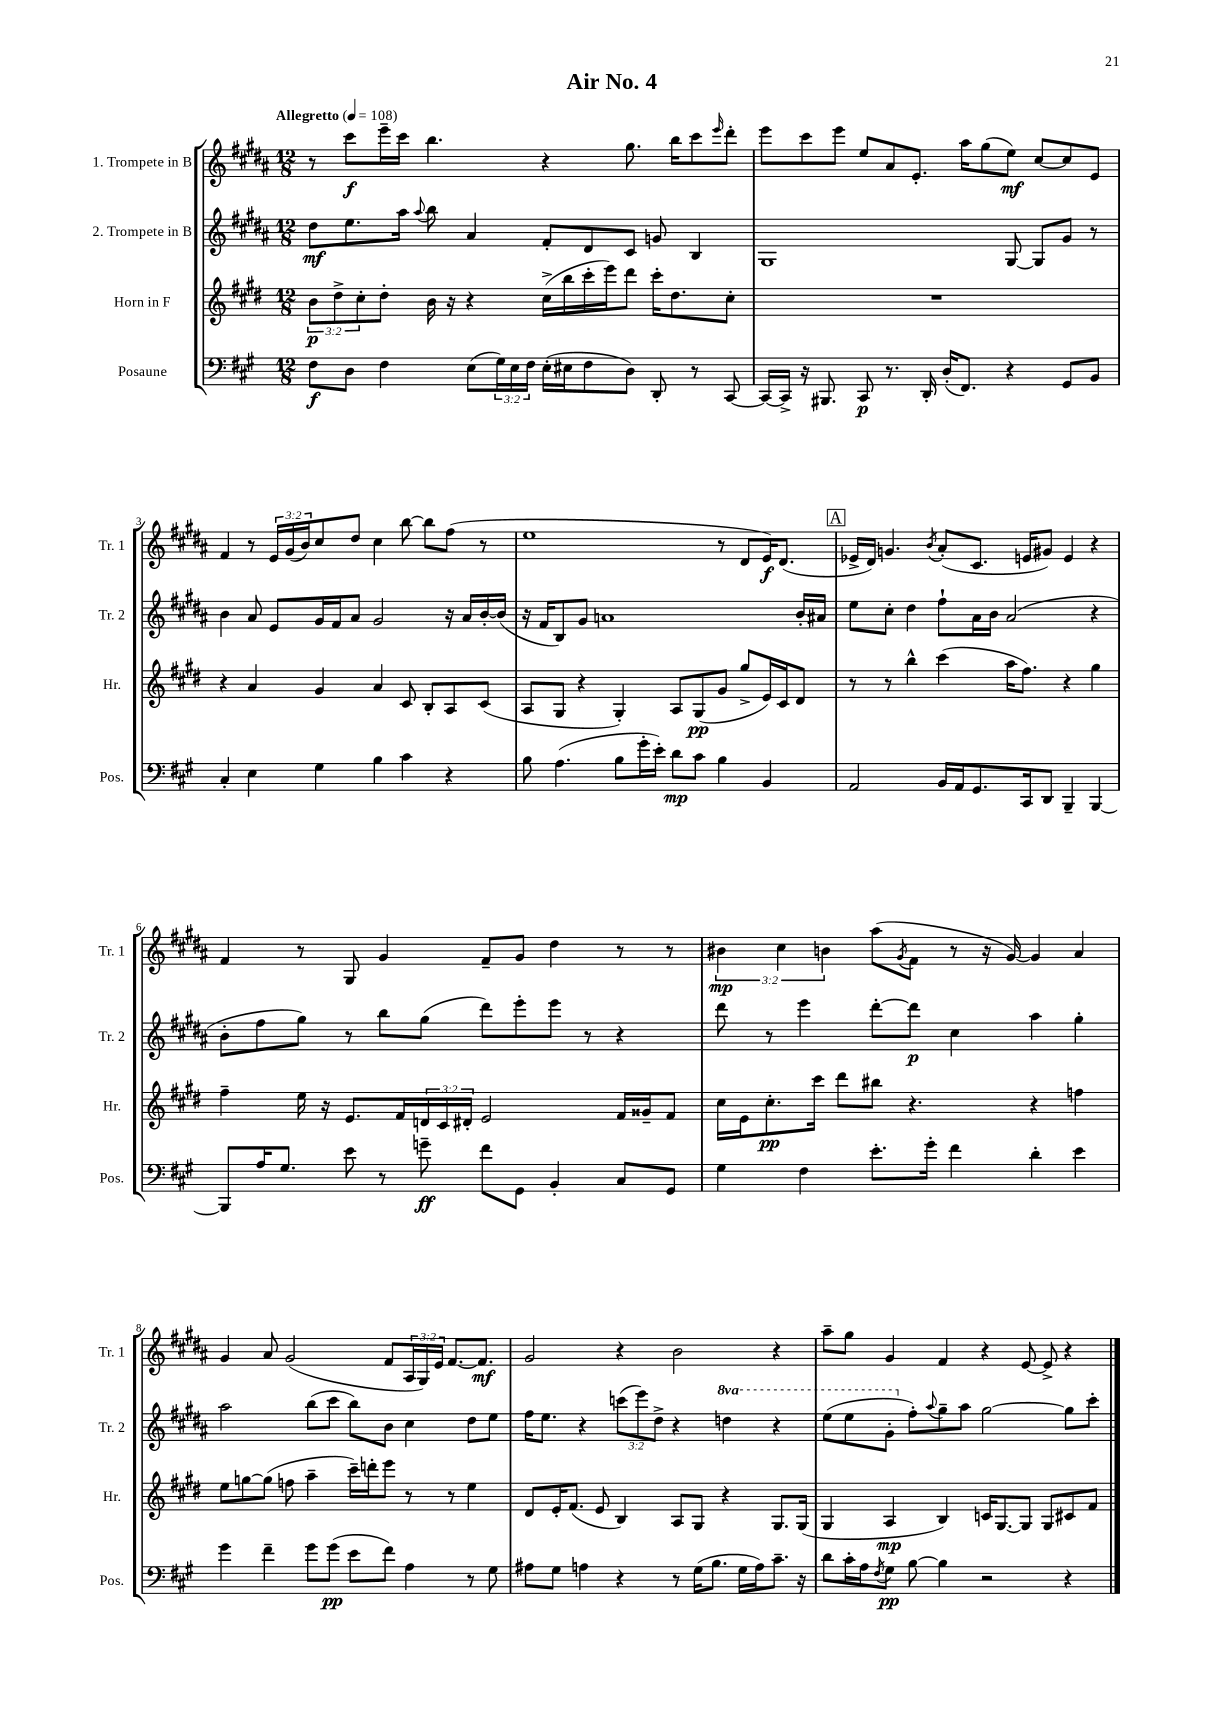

**kern	**dynam	**kern	**dynam	**kern	**dynam	**kern	**dynam
*part4	*part4	*part3	*part3	*part2	*part2	*part1	*part1
*staff4	*staff4	*staff3	*staff3	*staff2	*staff2	*staff1	*staff1
*I"Posaune	*	*I"Horn in F	*	*I"2. Trompete in B	*	*I"1. Trompete in B	*
*I'Pos.	*	*I'Hr.	*	*I'Tr. 2	*	*I'Tr. 1	*
*clefF4	*	*clefG2	*	*clefG2	*	*clefG2	*
*k[f#c#g#]	*	*k[f#c#g#d#]	*	*k[f#c#g#d#a#]	*	*k[f#c#g#d#a#]	*
*M12/8	*	*M12/8	*	*M12/8	*	*M12/8	*
*MM108	*	*MM108	*	*MM108	*	*MM108	*
=1	=1	=1	=1	=1	=1	=1	=1
!	!	!	!	!	!	!LO:TX:a:B:t=Allegretto	!
8F#\L	f	12b\L	p	8dd#\L	mf	8r	.
.	.	12dd#^\	.	.	.	.	.
8D\J	.	.	.	8.ee\	.	8ccc#\L	f
.	.	12cc#'\	.	.	.	.	.
4F#\	.	8dd#'\J	.	.	.	16eee~\L	.
.	.	.	.	16aa#\Jk	.	16ccc#\JJ	.
.	.	.	.	8qqaa#/	.	.	.
.	.	16b\	.	8bb\	.	4.bb\	.
.	.	16r	.	.	.	.	.
(8E\L	.	4r	.	4a#/	.	.	.
24G#\L)	.	.	.	.	.	.	.
24E\	.	.	.	.	.	.	.
24F#\JJ	.	.	.	.	.	.	.
(16E'\LL	.	(16cc#^\LL	.	8f#'/L	.	4r	.
16E#X\J	.	16bb\	.	.	.	.	.
8F#\	.	16ccc#'\	.	8d#/	.	.	.
.	.	16eee\J)	.	.	.	.	.
8D\J)	.	8ddd#\J	.	8c#/J	.	8.gg#\	.
8DD'/	.	16ccc#'\KL	.	8gn/	.	.	.
.	.	8.dd#\	.	.	.	16bb\KL	.
8r	.	.	.	4B/	.	8ccc#\	.
.	.	.	.	.	.	16qqeee/	.
[8CC#/	.	8cc#'\J	.	.	.	8ddd#'\J	.
=2	=2	=2	=2	=2	=2	=2	=2
16CC#/LL_	.	1.r	.	1G#	.	8eee\L	.
16CC#^/JJ]	.	.	.	.	.	.	.
16r	.	.	.	.	.	8ccc#\	.
8.BBB#X/	.	.	.	.	.	.	.
.	.	.	.	.	.	8eee\J	.
8CC#/	p	.	.	.	.	8ee/L	.
8.r	.	.	.	.	.	8a#/	.
.	.	.	.	.	.	8.e'/J	.
16DD'/	.	.	.	.	.	.	.
(16D'/KL	.	.	.	.	.	.	.
8.FF#/J)	.	.	.	.	.	16aa#\KL	.
.	.	.	.	.	.	(8gg#\	.
4r	.	.	.	[8G#/	.	8ee\J)	mf
.	.	.	.	8G#/L]	.	[8cc#/L	.
8GG#/L	.	.	.	8g#/J	.	8cc#/]	.
8BB/J	.	.	.	8r	.	8e/J	.
!!LO:LB:g=z
=3	=3	=3	=3	=3	=3	=3	=3
4C#'/	.	4r	.	4b\	.	4f#/	.
4E\	.	4a/	.	8a#/	.	8r	.
.	.	.	.	8e/L	.	24e/LL	.
.	.	.	.	.	.	(24g#/	.
.	.	.	.	.	.	24b/J)	.
4G#\	.	4g#/	.	16g#/L	.	8cc#/	.
.	.	.	.	16f#/J	.	.	.
.	.	.	.	8a#/J	.	8dd#/J	.
4B\	.	4a/	.	2g#/	.	4cc#\	.
4c#\	.	8c#/	.	.	.	[8bb\	.
.	.	8B'/L	.	.	.	8bb\L]	.
4r	.	8A/	.	16r	.	(8ff#\J	.
.	.	.	.	16a#/LL	.	.	.
.	.	(8c#/J	.	[16b'/	.	8r	.
.	.	.	.	(16b/JJ]	.	.	.
=4	=4	=4	=4	=4	=4	=4	=4
8B\	.	8A/L	.	16r	.	1ee	.
.	.	.	.	16f#/KL	.	.	.
(4.A\	.	8G#/J	.	8B/)	.	.	.
.	.	4r	.	8g#/J	.	.	.
.	.	.	.	1an	.	.	.
8B\L	.	4G#'/)	.	.	.	.	.
16g#'\L	.	.	.	.	.	.	.
16e'\JJ)	.	.	.	.	.	.	.
8d\L	mp	8A/L	.	.	.	.	.
8c#\J	.	(8G#/	pp	.	.	.	.
4B\	.	8g#/J	.	.	.	8r	.
.	.	8gg#^/L	.	.	.	8d#/L	.
4BB/	.	16e/L)	.	.	.	16e/K)	f
.	.	16c#/J	.	.	.	(8.d#/J	.
.	.	8d#/J	.	16b'/LL	.	.	.
.	.	.	.	16a#X/JJ	.	.	.
!!LO:REH:place=s1:t=A
=5	=5	=5	=5	=5	=5	=5	=5
2AA/	.	8r	.	8ee\L	.	16e-X^/LL	.
.	.	.	.	.	.	16d#/JJ)	.
.	.	8r	.	8cc#'\J	.	4.gn/	.
.	.	4bb^^\	.	4dd#\	.	.	.
.	.	.	.	.	.	8qb/	.
16BB/LL	.	(4ccc#\	.	8ff#`\L	.	(8a#'/L	.
16AA/J	.	.	.	.	.	.	.
8.GG#/	.	.	.	16a#\L	.	8.c#/J	.
.	.	.	.	16b\JJ	.	.	.
.	.	16aa\KL	.	(2a#/	.	.	.
16CC#/k	.	8.ff#\J)	.	.	.	16en/KL	.
8DD/J	.	.	.	.	.	8g#X/J)	.
4BBB~/	.	4r	.	.	.	4e/	.
[4BBB/	.	4gg#\	.	4r	.	4r	.
!!LO:LB:g=z
=6	=6	=6	=6	=6	=6	=6	=6
8BBB/L]	.	4ff#~\	.	8b'\L	.	4f#/	.
16A/K	.	.	.	8ff#\	.	.	.
8.G#/J	.	.	.	.	.	.	.
.	.	16ee\	.	8gg#\J)	.	8r	.
.	.	16r	.	.	.	.	.
8e\	.	8.e/L	.	8r	.	8G#/	.
8r	.	.	.	8bb\L	.	4g#/	.
.	.	16f#/L	.	.	.	.	.
8gn~\	ff	24dn/	.	(8gg#\J	.	.	.
.	.	24c#/	.	.	.	.	.
.	.	24d#X'/JJ	.	.	.	.	.
8f#\L	.	2e/	.	8ddd#\L)	.	8f#~/L	.
8GG#\J	.	.	.	8eee'\	.	8g#/J	.
4BB'/	.	.	.	8eee\J	.	4dd#\	.
.	.	.	.	8r	.	.	.
8C#/L	.	16f#/LL	.	4r	.	8r	.
.	.	16g##X~/J	.	.	.	.	.
8GG#/J	.	8f#/J	.	.	.	8r	.
=7	=7	=7	=7	=7	=7	=7	=7
4G#\	.	16cc#\LL	.	8ddd#\	.	6b#X\	mp
.	.	16e\J	.	.	.	.	.
.	.	8.cc#'\	pp	8r	.	.	.
.	.	.	.	.	.	6cc#\	.
4F#\	.	.	.	4eee\	.	.	.
.	.	16ccc#\Jk	.	.	.	.	.
.	.	.	.	.	.	6bn\	.
.	.	8ddd#\L	.	.	.	.	.
8.e'\L	.	8bb#X\J	.	[8ddd#'\L	.	(8aa#\L	.
.	.	.	.	.	.	8qg#/	.
.	.	4.r	.	8ddd#\J]	p	8f#\J	.
16g#'\Jk	.	.	.	.	.	.	.
4f#\	.	.	.	4cc#\	.	8r	.
.	.	.	.	.	.	16r	.
.	.	.	.	.	.	[16g#/)	.
4d'\	.	4r	.	4aa#\	.	4g#/]	.
4e\	.	4ffn\	.	4gg#'\	.	4a#/	.
!!LO:LB:g=z
=8	=8	=8	=8	=8	=8	=8	=8
4g#\	.	8ee\L	.	2aa#\	.	4g#/	.
.	.	[8ggn\	.	.	.	.	.
4f#~\	.	(8gg\J]	.	.	.	8a#/	.
.	.	8ffn\	.	.	.	(2g#/	.
8g#\L	.	4aa~\	.	(8bb\L	.	.	.
(8g#\J	pp	.	.	8ccc#\J	.	.	.
8e\L	.	16ccc#~\LL)	.	8bb\L)	.	.	.
.	.	16dddn'\J	.	.	.	.	.
8f#\J)	.	8eee\J	.	8b\J	.	8f#/L	.
4A\	.	8r	.	4cc#\	.	24A#/L	.
.	.	.	.	.	.	24G#/)	.
.	.	.	.	.	.	24e/JJ	.
.	.	8r	.	.	.	[8.f#/L	.
8r	.	4ee\	.	8dd#\L	.	.	.
.	.	.	.	.	.	8.f#/J]	mf
8G#\	.	.	.	8ee\J	.	.	.
=9	=9	=9	=9	=9	=9	=9	=9
8A#X\L	.	8d#/L	.	16ff#\KL	.	2g#/	.
.	.	.	.	8.ee\J	.	.	.
8G#\J	.	16e'/K	.	.	.	.	.
.	.	(8.f#/J	.	.	.	.	.
4An\	.	.	.	4r	.	.	.
.	.	8e/	.	.	.	.	.
4r	.	4B/)	.	(12cccn\L	.	4r	.
.	.	.	.	12eee\)	.	.	.
.	.	.	.	12dd#^\J	.	.	.
8r	.	8A/L	.	4r	.	2b\	.
(16G#\KL	.	8G#/J	.	.	.	.	.
8.B\J	.	.	.	.	.	.	.
*	*	*	*	*8va	*	*	*
.	.	4r	.	4dddn\	.	.	.
16G#\LL	.	.	.	.	.	.	.
16A\J)	.	.	.	.	.	.	.
8.c#~\J	.	8.G#/L	.	4r	.	4r	.
16r	.	(16G#/Jk	.	.	.	.	.
=10	=10	=10	=10	=10	=10	=10	=10
8d\L	.	4G#/	.	(8eee\L	.	8aa#~\L	.
16c#'\L	.	.	.	8eee\	.	8gg#\J	.
16A\J	.	.	.	.	.	.	.
8qF#/	.	.	.	.	.	.	.
8G#\J	pp	4A/	mp	8gg#'\J	.	4g#/	.
*	*	*	*	*X8va	*	*	*
[8B\	.	.	.	8ff#'\L)	.	.	.
.	.	.	.	8qqaa#/	.	.	.
4B\]	.	4B/)	.	8gg#~\	.	4f#/	.
.	.	.	.	8aa#\J	.	.	.
2r	.	16cn/KL	.	[2gg#\	.	4r	.
.	.	[8.G#/	.	.	.	.	.
.	.	8G#/J]	.	.	.	[8e/	.
.	.	8G#/L	.	.	.	8e^/]	.
4r	.	8c#X/	.	8gg#\L]	.	4r	.
.	.	8f#/J	.	8ccc#'\J	.	.	.
==	==	==	==	==	==	==	==
*-	*-	*-	*-	*-	*-	*-	*-
